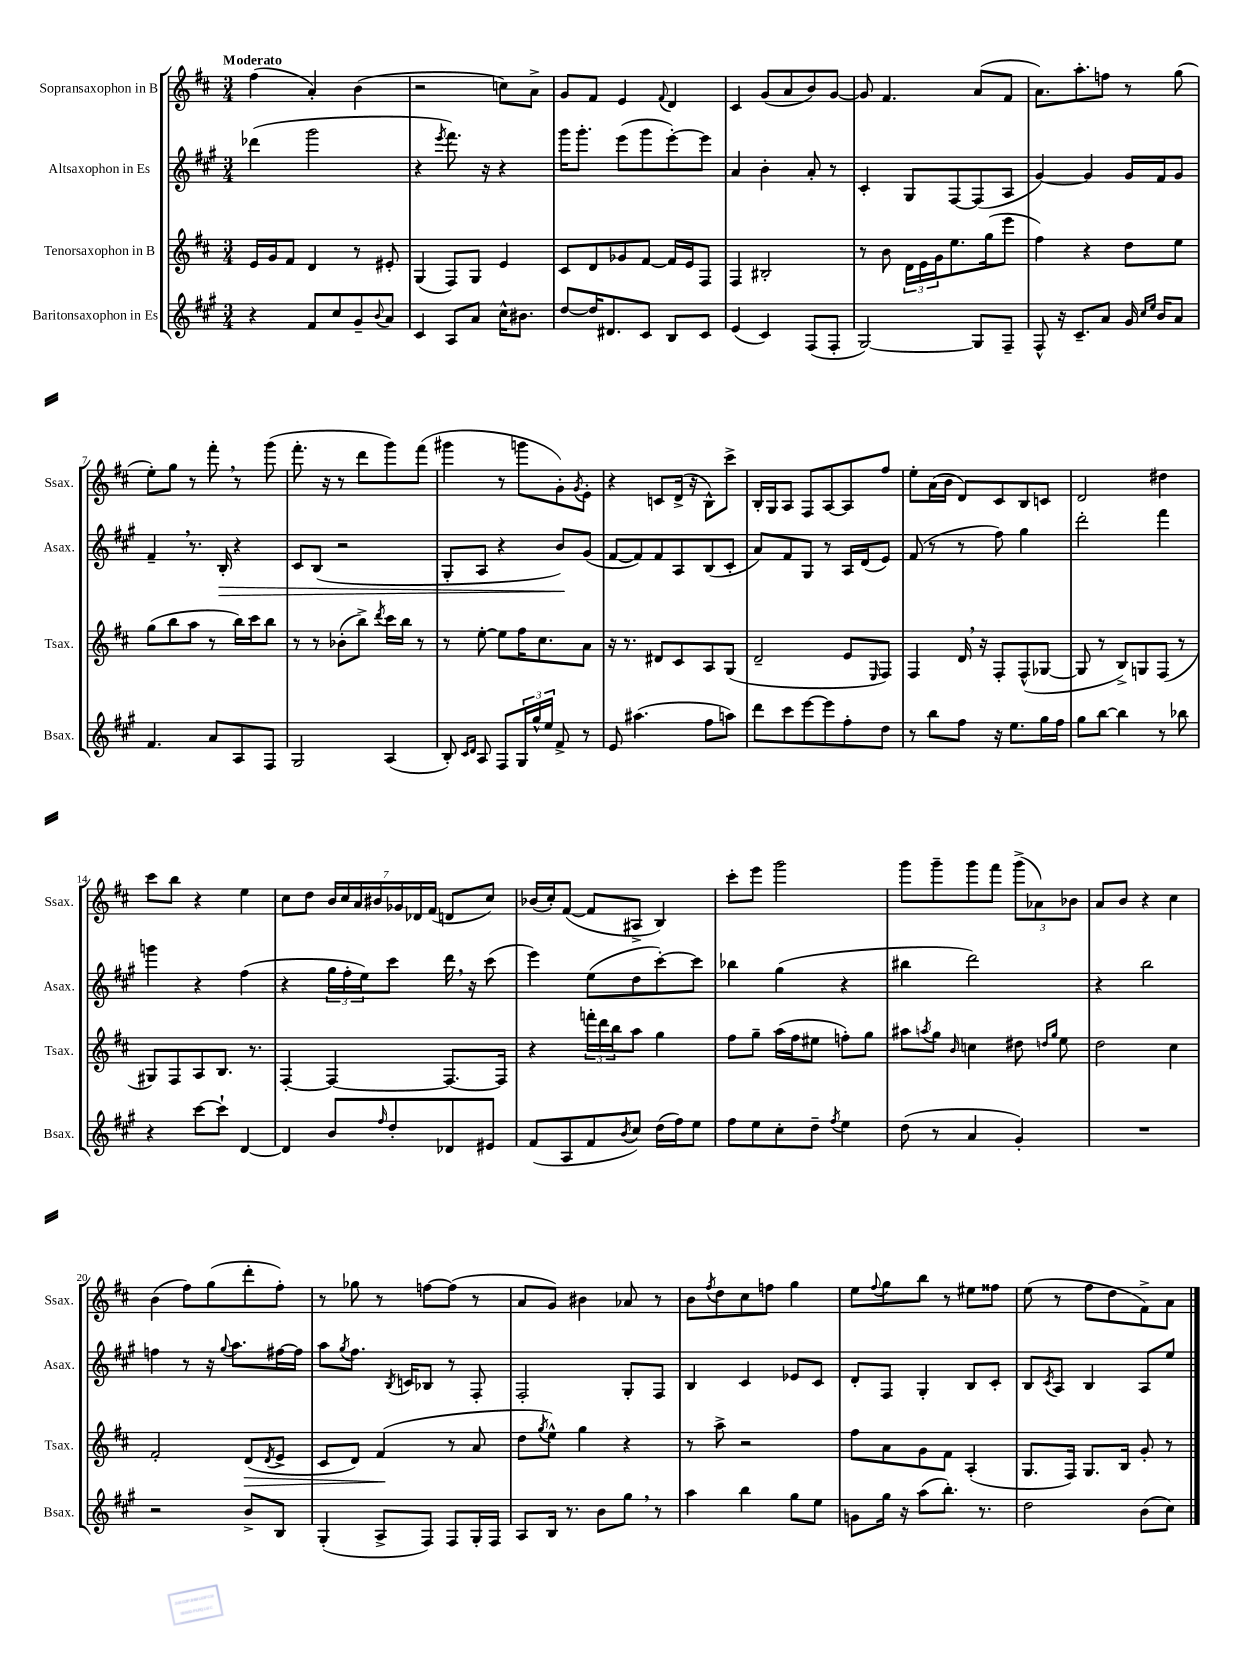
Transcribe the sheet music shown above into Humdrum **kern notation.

**kern	**kern	**kern	**kern
*staff4	*staff3	*staff2	*staff1
*clefG2	*clefG2	*clefG2	*clefG2
*k[f#c#g#]	*k[f#c#]	*k[f#c#g#]	*k[f#c#]
*M3/4	*M3/4	*M3/4	*M3/4
4r	16e/LL	(4ddd-\	(4ff#\
.	16g/J	.	.
.	8f#/J	.	.
8f#/L	4d/	2ggg#\	4a'/)
8cc#/	.	.	.
8g#~/	8r	.	(4b\
8qqb/	.	.	.
8a/J	8e#'/	.	.
=	=	=	=
4c#/	(4G/	4r	2r
.	.	8qeee/	.
8A/L	8F#/L)	8.fff#\)	.
8a/J	8G/J	.	.
.	.	16r	.
16cc#^^\LK	4e/	4r	8cc\L)
8.b#\J	.	.	.
.	.	.	8a^\J
=	=	=	=
[8dd/L	8c#/L	16ggg#\LK	8g/L
.	.	8.ggg#'\J	.
16dd/]K	8d/	.	8f#/J
8.d#/	.	.	.
.	8g-/	(8eee\L	4e/
8c#/J	[8f#/J	8ggg#\	.
.	.	.	8qqf#/
8B/L	16f#/]LL	[8eee'\)	4d/
.	16e/J	.	.
8c#/J	8F#/J	8eee\]J	.
=	=	=	=
(4e/	4F#/	4a/	4c#/
4c#/)	2B#'/	4b'\	(8g/L
.	.	.	8a/
(8F#/L	.	8a'/	8b/)
8F#'/J	.	8r	[8g/J
=	=	=	=
[2G#/)	8r	4c#'/	8g/]
.	8b\	.	4.f#/
.	24d\LL	8G#/L	.
.	24e\	.	.
.	24g\J	.	.
.	8.ee\	[8F#/	.
8G#/]L	.	(8F#/]	(8a/L
.	(16gg\k	.	.
8F#~/J	8eee\J	8A/J	8f#/J
=	=	=	=
8F#^^/	4ff#\)	[4g#/)	8.a\L)
16r	.	.	.
8.c#~/L	.	.	8.aa'\
.	4r	4g#/]	.
8a/J	.	.	8ff\J
16g#/	8dd\L	16g#/LL	8r
16qqcc#/LL	.	.	.
16qqee/JJ	.	.	.
16b/LK	.	16f#/J	.
8a/J	8ee\J	8g#/J	(8gg\
=	=	=	=
4.f#/	(8gg\L	4f#~/	8ee'\L)
.	8bb\	.	8gg\J
.	8aa\J	8.r	8r
8a/L	8r	.	8fff#'\
.	.	16B'/	.
8A/	16bb\LL)	4r	8r
.	16ccc#\J	.	.
8F#/J	8bb\J	.	(8ggg\
=	=	=	=
2G#/	8r	8c#/L	8.fff#'\
.	8r	(8B/J	.
.	.	.	16r
.	(8b-'\L	2r	8r
.	8bb^\J)	.	8ddd\L
.	8qddd/	.	.
(4A/	16ccc#\LL	.	8ggg\)
.	16bb\JJ	.	.
.	8r	.	(8fff#\J
=	=	=	=
8B'/)	8r	8G#'/L	4ggg#\
16qqc#/LL	.	.	.
16qqd/JJ	.	.	.
8A/	[8ee'\	8A/J	.
8F#/L	8ee\]L	4r	8r
24G#/L	16ff#\K	.	8ggg\L
24gg#^^/	.	.	.
.	8.cc#\	.	.
24ee/JJ	.	.	.
8f#^/	.	8b/L)	8g'\)
.	.	.	8qg/
8r	8a\J	(8g#/J	8e'\J
=	=	=	=
8e/	16r	[8f#/L	4r
.	8.r	.	.
(4.aa#\	.	8f#/])	.
.	8d#/L	8f#/	8c/L
.	8c#/	8A/	(16d^/Jk
.	.	.	16r
8ff#\L	8A/	(8B/	8B^^\L)
8aa\J)	(8G/J	8c#'/J	8ccc#^\J
=	=	=	=
8ddd\L	2d~/	8a/L)	16B'/LL
.	.	.	16G/J
8ccc#\	.	8f#/	8A/J
[8eee\	.	8G#/J	8F#/L
8eee\]	.	8r	[8A/
8ff#'\	8e/L	16A/LL	8A/]
.	.	(16d/J	.
.	16qqE/	.	.
8dd\J	8F#/J)	8e/J)	8ff#/J
=	=	=	=
8r	4F#/	(8f#/	8ee'\L
8bb\L	.	8r	(16a\L
.	.	.	16b\JJ
8ff#\J	16d/	8r	8d/L)
.	16r	.	.
16r	8F#'/L	8ff#\)	8c#/
8.ee\L	.	.	.
.	(8F#^^/	4gg#\	8B/
16gg#\L	[8G-/J	.	8c/J
16ff#\JJ	.	.	.
=	=	=	=
8gg#\L	8G-/]	2ddd'\	2d/
[8bb\J	8r	.	.
4bb\]	8B^/L)	.	.
.	8G/	.	.
8r	(8F#/J	4fff#\	4dd#\
8bb-\	8r	.	.
=	=	=	=
4r	8G#/L)	4ggg\	8ccc#\L
.	8F#/	.	8bb\J
[8ccc#\L	8A/	4r	4r
8ccc#`\]J	8.B/J	.	.
[4d/	.	(4ff#\	4ee\
.	8.r	.	.
=	=	=	=
4d/]	[4F#'/	4r	8cc#\L
.	.	.	8dd\J
8b/L	4F#/_	24gg#\LL	28b/LL
.	.	.	28cc#/
.	.	24ff#'\	.
.	.	.	28a/
.	.	24ee\J)	.
.	.	.	28b#/
16qqff#/	.	.	.
8dd'/	.	8ccc#\J	.
.	.	.	28g-/
.	.	.	28d-/
.	.	.	(28f#/JJ
8d-/	8.F#/_L	16ddd\	8d/L
.	.	16r	.
8e#/J	.	(8ccc#\	8cc#/J)
.	16F#/]Jk	.	.
=	=	=	=
(8f#/L	4r	4eee\)	(16b-/LL
.	.	.	16cc#'/J)
8A/	.	.	([8f#/J
8f#/	24fff'\LL	(8ee\L	8f#/]L
.	24ddd\	.	.
.	24bb\J	.	.
8qb/	.	.	.
8cc#/J)	8aa\J	8dd\	8A#^/J
(16dd\LL	4gg\	[8ccc#'\)	4B/)
16ff#\J)	.	.	.
8ee\J	.	8ccc#\]J	.
=	=	=	=
8ff#\L	8ff#\L	4bb-\	8ccc#'\L
8ee\	8gg~\J	.	8eee\J
8cc#'\	(16aa\LL	(4gg#\	2ggg\
.	16ff#\J	.	.
8dd~\J	8ee#\J	.	.
8qff#/	.	.	.
4ee\	8ff'\L)	4r	.
.	8gg\J	.	.
=	=	=	=
(8dd\	8aa#\L	4bb#\	8ggg\L
.	8qaa/	.	.
8r	8gg\J	.	8ggg~\
.	16qqb/	.	.
4a/	4cc\	2ddd\)	8ggg\
.	.	.	8fff#\J
4g#'/)	8dd#\	.	(12ggg^\L
.	.	.	12a-\)
.	16qqdd/LL	.	.
.	16qqgg/JJ	.	.
.	8ee\	.	.
.	.	.	12b-\J
=	=	=	=
2.r	2dd\	4r	8a/L
.	.	.	8b/J
.	.	2bb\	4r
.	4cc#\	.	4cc#\
=	=	=	=
2r	2f#'/	4ff\	(4b\
.	.	8r	8ff#\L)
.	.	16r	(8gg\
.	.	8qqgg#/	.
.	.	8.aa\L	.
8b^/L	(8d/L	.	8ddd'\
.	8qd/	.	.
8B/J	8e^/J	[16ff#\L	8ff#'\J)
.	.	16ff#\]JJ	.
=	=	=	=
(4G#'/	8c#/L	8aa\L	8r
.	.	8qgg#/	.
.	8d/J)	8.ff#\J	8gg-\
8A^/L	(4f#/	.	8r
.	.	8qB/	.
.	.	16c/LK	.
8F#/J)	.	8B-/J	[8ff\L
8F#/L	8r	8r	(8ff\]J
16G#'/L	8a/	8F#'/	8r
16F#/JJ	.	.	.
=	=	=	=
8A/L	8dd\L	2F#'/	8a/L
.	8qgg/	.	.
16B/Jk	8ee^^\J)	.	8g/J)
8.r	.	.	.
.	4gg\	.	4b#\
8b\L	.	.	.
8gg#\J	4r	8G#'/L	8a-/
8r	.	8F#/J	8r
=	=	=	=
4aa\	8r	4B/	8b\L
.	.	.	8qff#/
.	8aa^\	.	8dd\
4bb\	2r	4c#/	8cc#\
.	.	.	8ff\J
8gg#\L	.	8e-/L	4gg\
8ee\J	.	8c#/J	.
=	=	=	=
8g\L	8ff#\L	8d'/L	8ee\L
.	.	.	8qqff#/
16gg#\Jk	8a\	8F#/J	8gg\
16r	.	.	.
(8aa\L	8g\	4G#'/	8bb\J
8.bb'\J)	8f#\J	.	8r
.	(4A'/	8B/L	8ee#\L
8.r	.	.	.
.	.	8c#'/J	8ff##\J
=	=	=	=
2dd\	8.G/L	8B/L	(8ee\
.	.	8qc#/	.
.	.	8A/J	8r
.	16F#/Jk)	.	.
.	8.G/L	4B/	8ff#\L
.	.	.	8dd\
.	16B/Jk	.	.
(8b\L	8g'/	8A/L	8f#^\)
8cc#\J)	8r	8ee/J	8a\J
==	==	==	==
*-	*-	*-	*-
